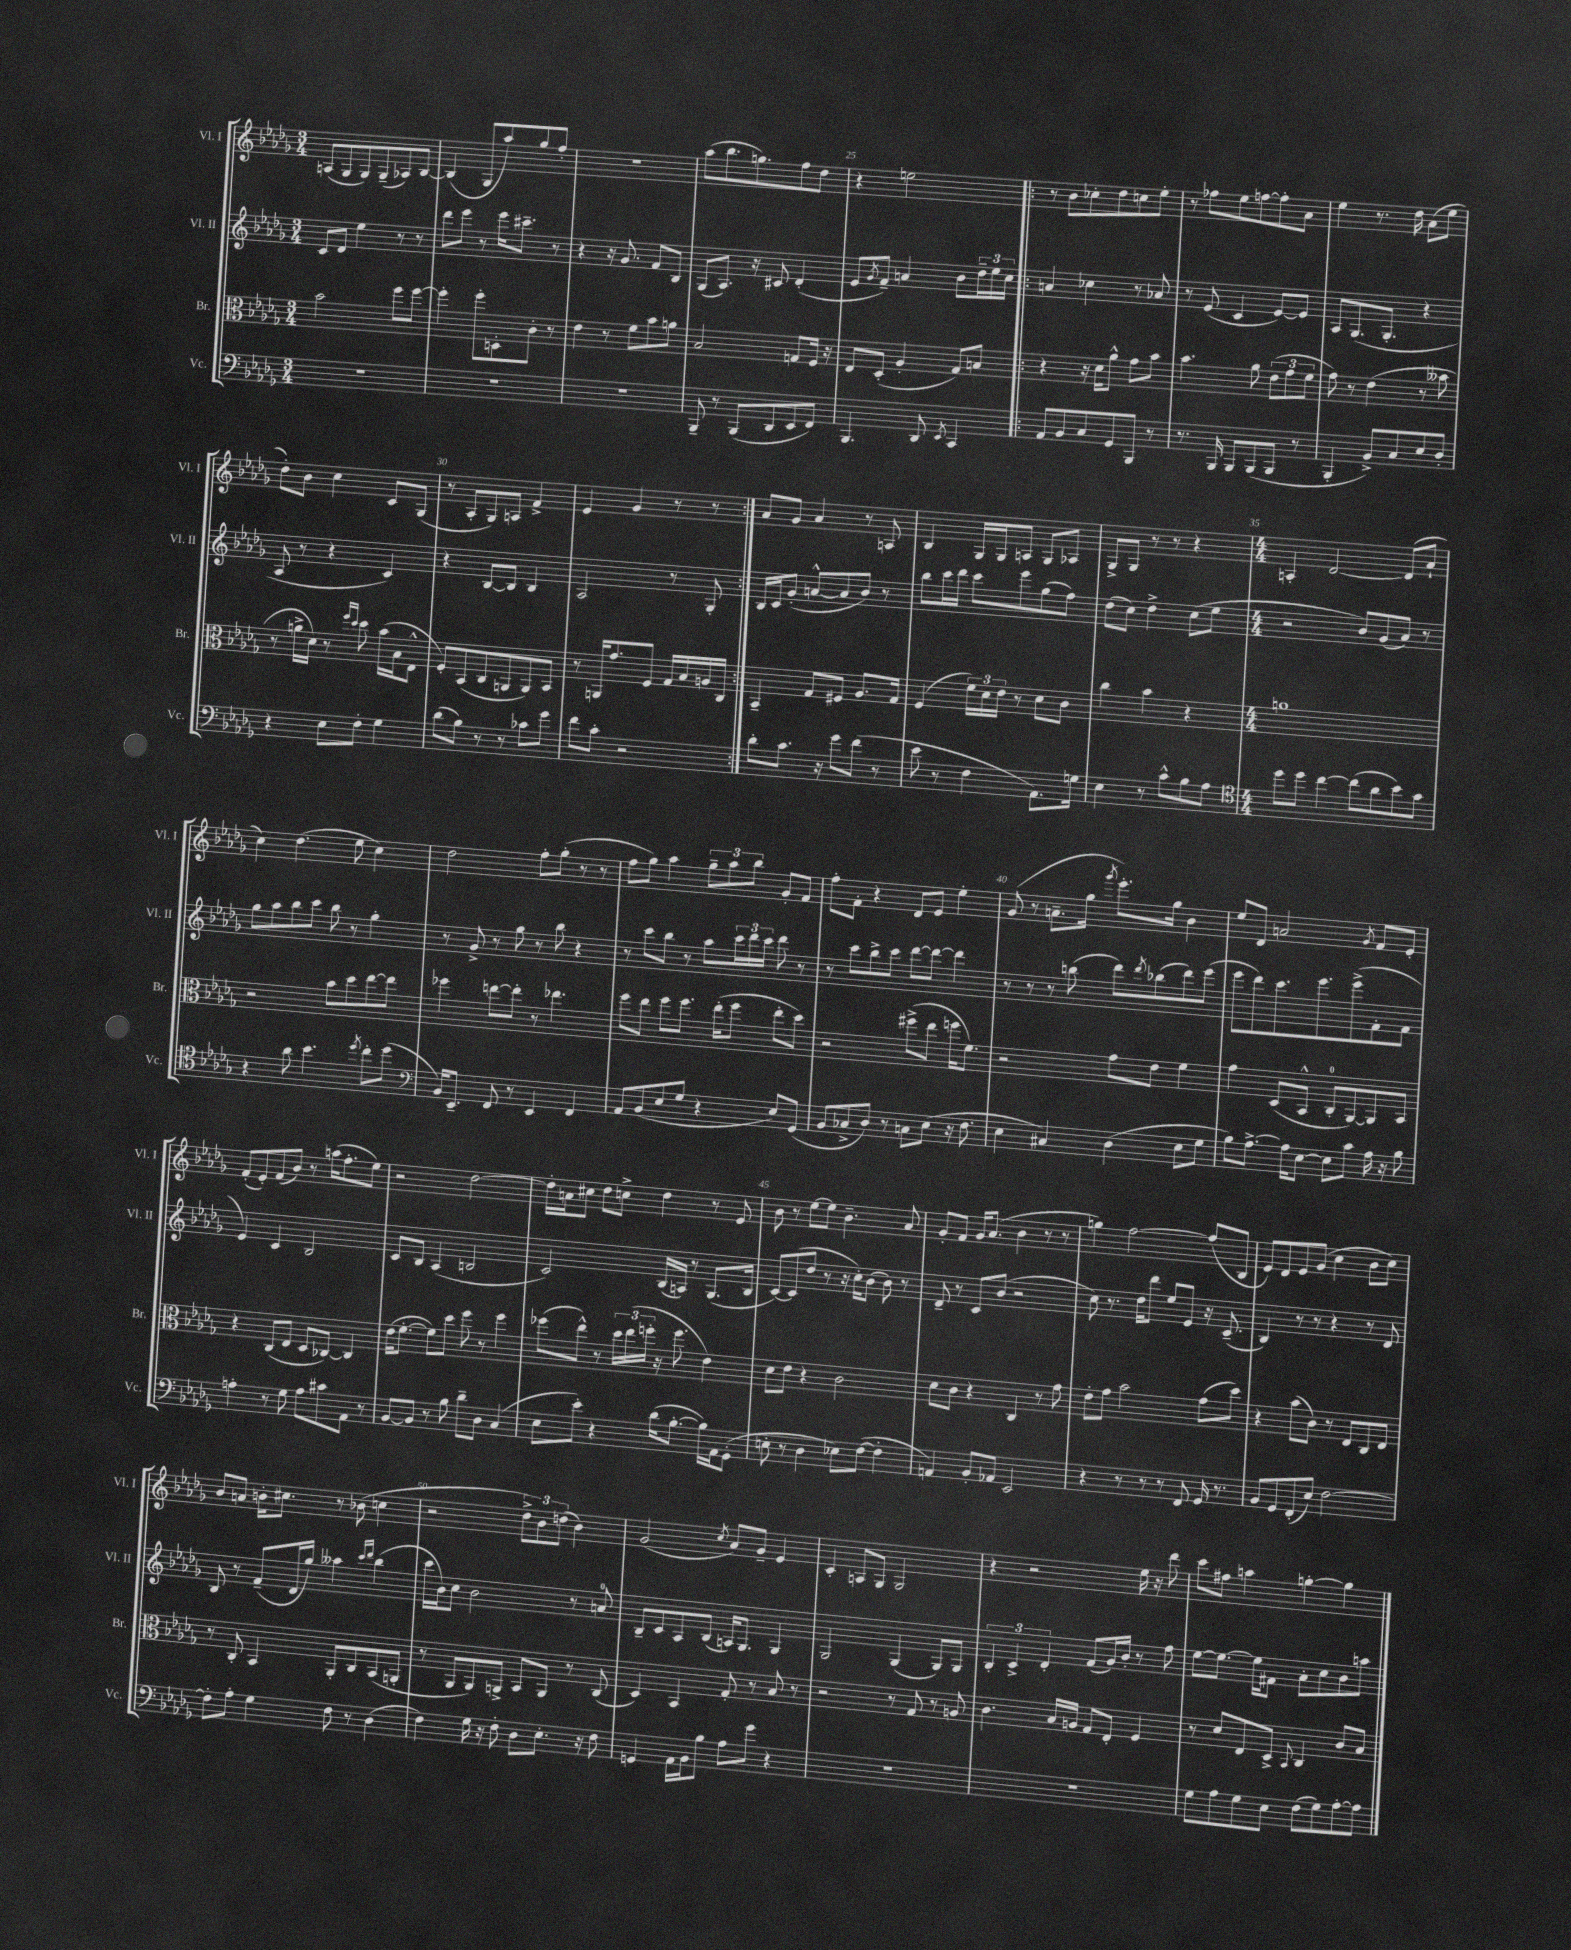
<<
\new StaffGroup <<
\new Staff = "s0" \with { instrumentName = "Vl. I" shortInstrumentName = "Vl. I" } {
    \clef treble \key des \major \numericTimeSignature \time 3/4
    a8( ges8 ges8) ges8--( aes8) bes8~ |
    bes4( ges8 aes''8) ges''8 f''8-. |
    R2. |
    aes''8( bes''8. g''8.) f''8 des''8 |
    r4 e''2 |
    \repeat volta 2 { r8 bes'8 ces''8-. des''8 c''8 ees''8-. |
    r8 fes''8 ees''8 f''8~ f''8-. aes'8 |
    ees''4 r8. des''16 aes'8( ees''8 |
    des''8-.) bes'8 c''4 c'8 ges8( |
    r8 aes8-. ges8) a8 f'4-> |
    ees'4 ges'4 r8 r8 | }
    aes'8 ges'8 aes'4 r8 a8 |
    bes4 ges16 ges16 a8 ges8 aes8 |
    ges8-> ges8 r8 r8 r4 |
    \numericTimeSignature \time 4/4 a4-. des'2~ des'8( aes'8-! |
    c''4) des''4.( ees''8 c''4) |
    des''2 f''8-. ges''8-.( r8 r8 |
    f''8 ges''8) aes''4 \tuplet 3/2 { ges''8-- aes''8 bes''8 } ges'8-. f'8 |
    f''8-. f'8-. r4 des'8 ees'8 ees''4-. |
    ges'8( r8 a'8.-- ges''16 \acciaccatura { ges'''8 } ees'''8.-.) ges''16 bes'4 |
    ees''8 des'8 a'2 \acciaccatura { ges'8 } f'8 ees'8-. |
    f'8-.( ees'8-.) f'8( bes'8) r8 a''16( f''8.-. ees''8) |
    r2 des''2~ |
    des''16-. a'16 cis''8 des''8 c''8-> des''4 r8 ees'8 |
    bes'8 r8 ees''8~ ees''8 bes'4.-- aes'8 |
    ges'8-. f'8 ges'16 aes'8.( bes'4 r8 r8 |
    g''4) f''2~ f''8( bes8 |
    ees'8) des'8 ees'8 ges'8( c''4 bes'8 c''8) |
    bes'8 a'8 b'16-. cis''8. r8 bes'8( c''4 |
    r2 \tuplet 3/2 { des''8->) bes'8 d''8( } bes'4) |
    ges'2( \acciaccatura { c''8 } aes'8) ges'8-- ees'4 |
    c'4-. a8 ges8 ges2 |
    r4 r2 ees''16 r16 des'''8 |
    c'''8 fis''8 a''4 g''4~-. g''4 \bar "|." |
}
\new Staff = "s1" \with { instrumentName = "Vl. II" shortInstrumentName = "Vl. II" } {
    \clef treble \key des \major \numericTimeSignature \time 3/4
    c'8 des'8 ees''4 r8 r8 |
    des'''8 ees'''8 r8 ees'''16 cis'''8.-- r8 |
    r4 r16 ges'8. f'8 bes8 |
    ges8( aes8.) r16 cis'8 des'4-.( |
    ees'8 \acciaccatura { ges'8 } f'8--) a'4 bes'8 \tuplet 3/2 { des''16-- ees''16 c''16 } |
    \repeat volta 2 { a'4 ces''4 r8 aes'8 |
    r8 ees'8( c'4 ees'8~) ees'8 |
    aes8 ges8.( ges8.-. r4 |
    aes8 r8 r4 c'4) |
    r4 bes8~ bes8 bes4 |
    aes2 r8 ges8-. | }
    bes16 c'16 ges'8-.( a'8~-^ a'8 bes'8) r8 |
    bes''8 c'''16 des'''16 c'''8 ees'''8 ges''8( f''8) |
    des''8( c''8) des''4-> c''8( ees''8 |
    \numericTimeSignature \time 4/4 r2 bes'8) ges'8( aes'8) r8 |
    ges''8 aes''8 bes''8 c'''8 bes''8 r8 ges''4-. |
    r8 ges'8-> r8 ges''8 r8 bes''8 r4 |
    r8 c'''8 bes''8 r8 aes''8 \tuplet 3/2 { c'''16 des'''16 c'''16 } des'''8 r8 |
    r8 c'''8 bes''8-> c'''8 des'''8~ des'''8~ des'''4 |
    r8 r8 r8 b''8( des'''8) \acciaccatura { des'''8 } bes''8( des'''8) ees'''8( |
    ees'''8 des'''8) c'''8. ees'''8. ees'''8->( f'8-. f'8 |
    ees'4) c'4 bes2 |
    c'8 bes8 aes4( b2 |
    c'2) bes16( a16) r8 ges8.( bes16 |
    c'8~) c'8( des''8 r8 r16 c''16-.) bes'8( bes'8) r8 |
    des'8-- r8 c'8 bes'8( r2 |
    c''8) r8. des''16 des'''8 ees''8 ees'8 r16 c'8.--( |
    bes4) r8 r8 r4 r8 des'8 |
    bes8 r8 f'8--( des'16 ges''16) aeses''4 \grace { c'''16 des'''16 } bes''4( |
    c'''16 bes'16) c''8 bes'2 r8 a'8-0 |
    bes8-- c'8 aes8 bes8( a16) ges8. ges4 |
    ges2 ges4( ges8) ges8 |
    \tuplet 3/2 { bes4-. c'4-> des'4-. } f'8( ges'16) bes'16-. r8 f''8 |
    ees''8~ ees''8.~ ees''16 fis'8 aes'8-. c''8 bes'8 a''8 \bar "|." |
}
\new Staff = "s2" \with { instrumentName = "Br." shortInstrumentName = "Br." } {
    \clef alto \key des \major \numericTimeSignature \time 3/4
    bes'2 f''8 f''8~ |
    f''4-. f''8-. d8-. c'8-. r8 |
    ees'4 r8 f'8 bes'8 a'8 |
    bes2 g8 f16 r16 |
    ees8 des8-.( aes4-. ges8) b8 |
    \repeat volta 2 { r4 r16 des'16 aes'8-^ ges'8 bes'8 |
    bes'4. aes'8 \tuplet 3/2 { ees'8( ges'8 f'8 } |
    ges'8) r8 ees'4( r8 beses'8 |
    r8 a'16-> des'16) r8 \grace { f''16 des''16 } des''8 bes'16( bes16 ees8-^ |
    f8-.) bes,8( c8 a,8 a,8) bes,8 |
    r8 a,16 ges'8. f8 ges16 bes16 a16 c16 | }
    bes,4-- ges8 fis8 aes8. ges16 |
    f4( \tuplet 3/2 { f'16) des'16 ees'16 } r8 des'8 c'8 |
    c''4 bes'4 r4 |
    \numericTimeSignature \time 4/4 a'1 |
    r2 bes'8 des''8 ees''8~ ees''8 |
    fes''4 e''8~ e''8-. r8 ees''4. |
    f''8 ees''8 f''8 f''8. ees''16-.( f''8 ees''8-. des''8) |
    r2 fis''8->( ees''8 f''16 f'8.) |
    r2 ges'8 ees'8 f'4 |
    ges'4 des8( bes,8-^ c8-0-. aes,8~) aes,8 bes,8 |
    r4 c8( ees8 des8 ces8~) ces4 |
    ees'16( f'8.~-. f'8) des''8 f''8 r8 f''4 |
    fes''8( ees''8-^) r8 \tuplet 3/2 { des''16 ees''16( f''16-. } r16 f''8. ees'4) |
    des'8 ees'8 r4 c'2 |
    des'8 c'8 r4 c4 r8 ges'8 |
    ees'8-. ges'8 bes'2 ges'8( des''8) |
    r4 bes'8( c'8) r8 ees8 c8 ees8 |
    r8 c8-. bes,4 aes,8-. c8 bes,8( a,8-. |
    r8 aes,8 aes,8) a,8-> bes,8 a,8 r8 c8( |
    des4) bes,4 ges8-. r8 bes8 r8 |
    r2 r8 ges8 r8 a8 |
    c'4. bes16 a16 ges8 ees8-. f4 |
    r8 des'8 ees8 des8-> \appoggiatura { bes,8 } c4 c'8 bes8 \bar "|." |
}
\new Staff = "s3" \with { instrumentName = "Vc." shortInstrumentName = "Vc." } {
    \clef bass \key des \major \numericTimeSignature \time 3/4
    R2. |
    R2. |
    R2. |
    bes,,8-- r8 bes,,8( des,8 ees,8 f,8) |
    bes,,4. des,8 \acciaccatura { ees,8 } c,4 |
    \repeat volta 2 { aes,8 bes,8 c8 ges,8 bes,,8 r8 |
    r8. bes,,16 bes,,8 bes,,8( bes,,8 r8 |
    bes,,4-. bes,8->) c8 ees8 des8-. |
    r4 ees8 f8-. ges4 |
    des'8( bes8) r8 r8 ces'8 ges'8 |
    f'8 c'8-. r2 | }
    des'8-. c'8. r16 ges'8 f'8( r8 |
    ees'8 r8 f4 aes,8.) g16 |
    ees4 r8 c'8-^ bes8 aes8 |
    \numericTimeSignature \time 4/4 \clef tenor des''8 des''8 c''4~ c''8( aes'8 bes'8) ges'8 |
    r4 aes'8 bes'4. \acciaccatura { des''8 } c''8-. des''8( |
    \clef bass bes,16) ees,8.-- f,8 r8 ees,4 f,4 |
    aes,8 bes,8( ees8 ges8 r4 ees8) ges,8( |
    bes,8 ces8-> des8) r8 c8 ees8( r16 f8. |
    ees4 cis4) des4( ees8 ges8 |
    bes8) aes8.~-> aes16 ees8~ ees8 c'8 aes16 r16 bes8 |
    a4-. r8 ges8 a8 cis'8 aes,8 r8 |
    bes,8~ bes,8 r8 bes8 des'8-- des8 c4( |
    ees8 ees'8-.) r4 des'16( bes8.~-. bes16) aes,16 ges,8-.( |
    e8-. r8 des4 ees8) f8~( f4-. |
    a,4) bes,8-. aes,8 ees,2 |
    r4 r8 r8 r8 f,8 ges,16 r8. |
    bes,8 ges,8 f,8-.( ees8) f2~ |
    f8-. aes8-. ges4 f8 r8 des4( |
    f4) ges16 r16 f8-. des8 ees8.-. r16 f8 |
    g,4 aes,16 bes,16 bes8 aes8 ges'8 r4 |
    R1 |
    R1 |
    ges8 aes8 ges8 ees8 f8( ges8) aes8~-. aes8 \bar "|." |
}
>>
>>
\layout { \context { \Score currentBarNumber = #21 \override BarNumber.break-visibility = ##(#f #t #t) barNumberVisibility = #(every-nth-bar-number-visible 5) } }
